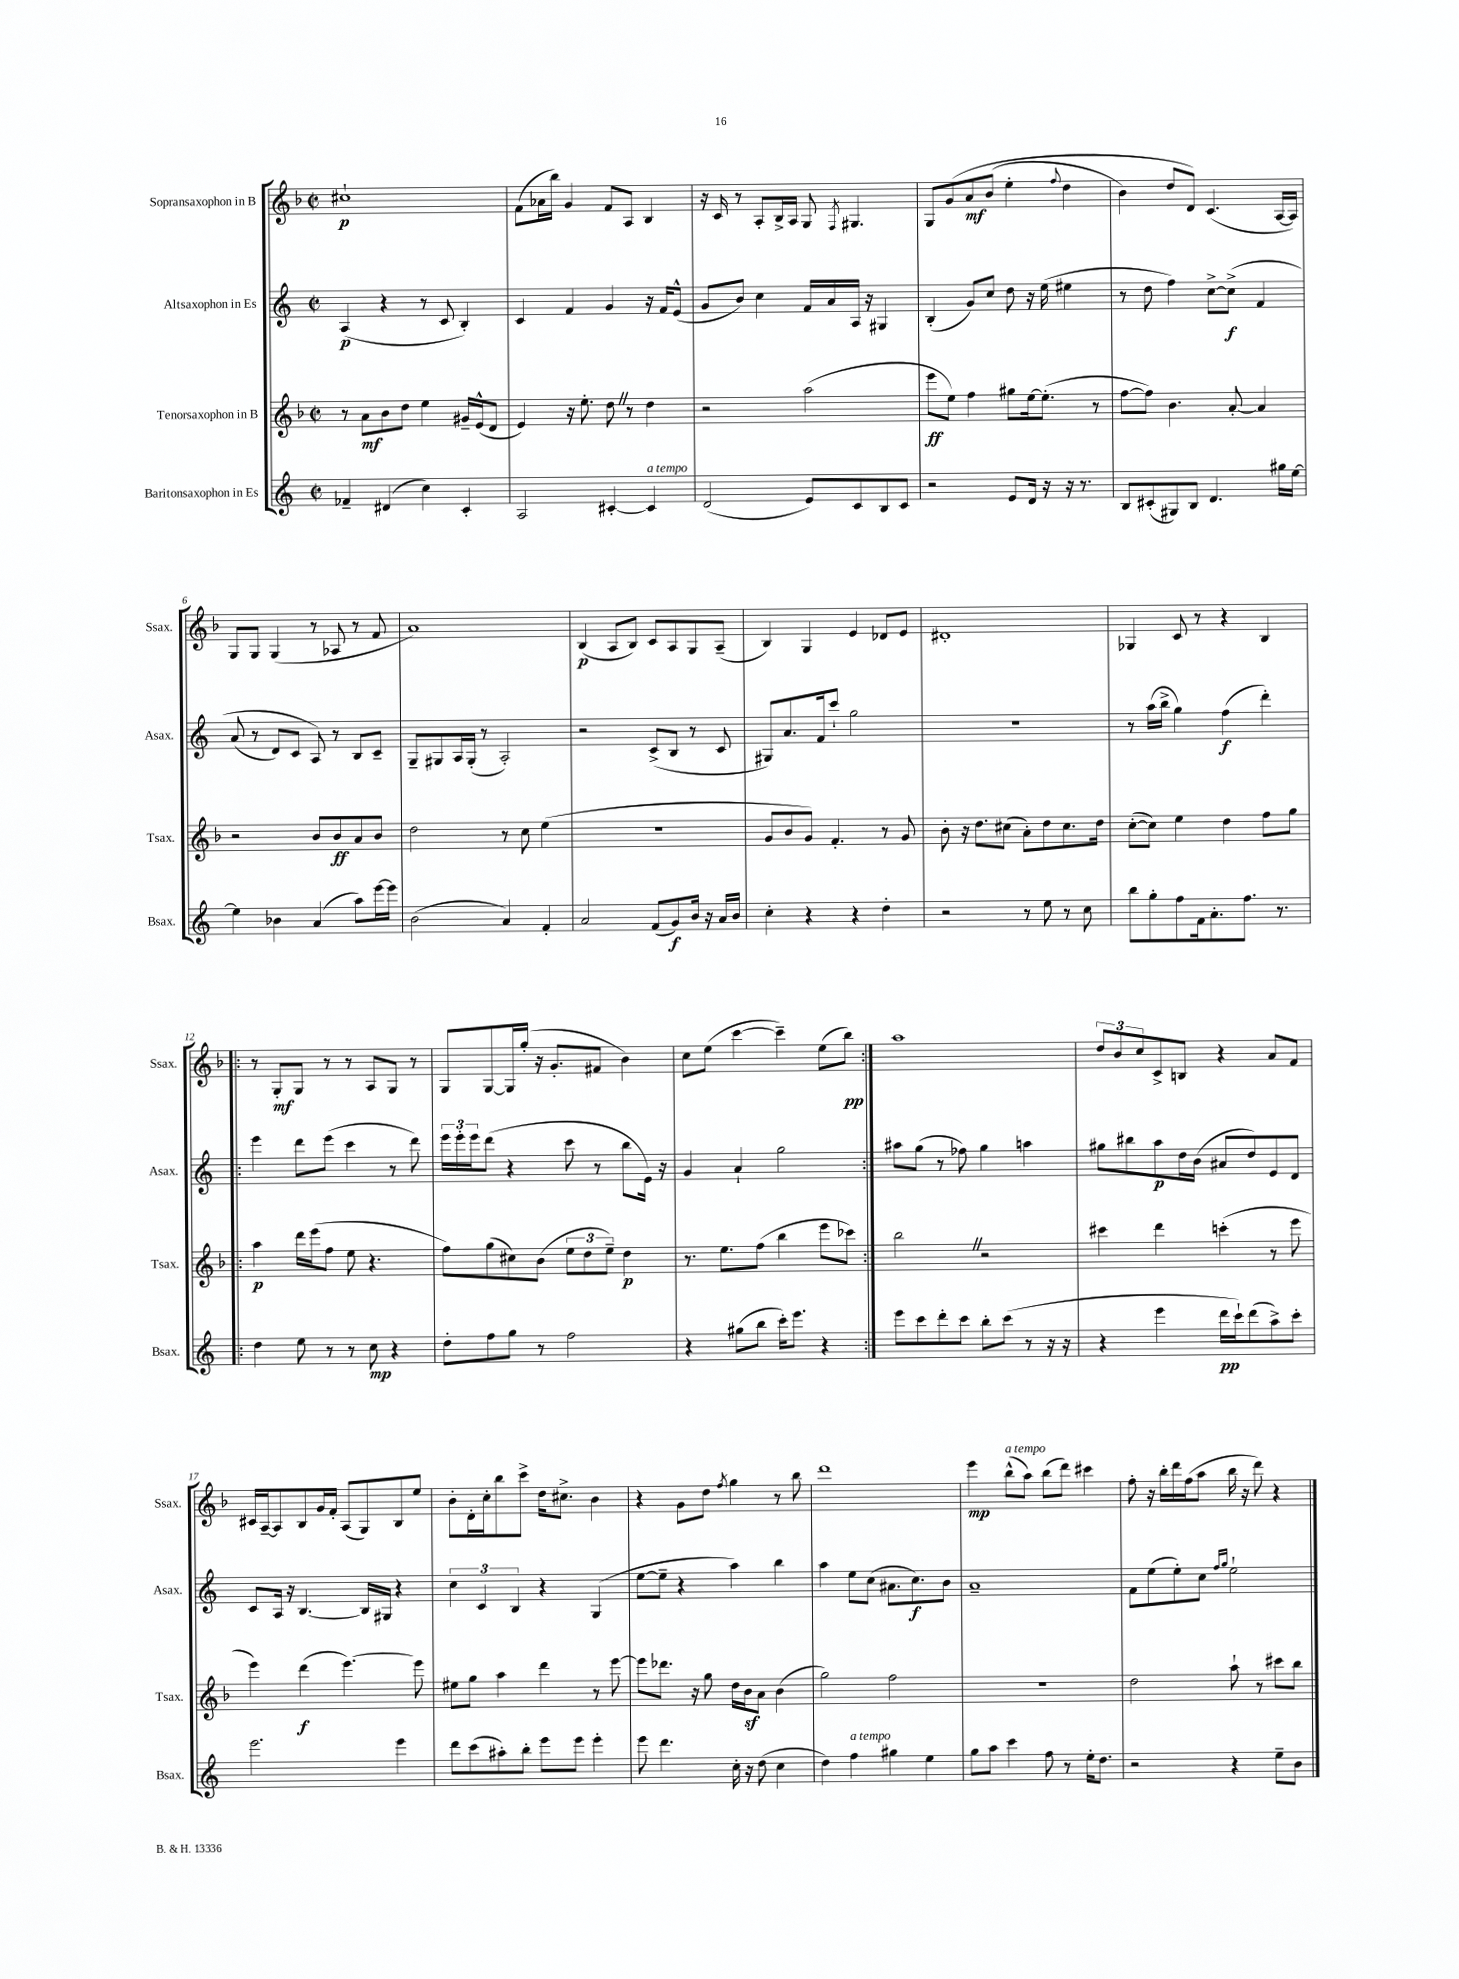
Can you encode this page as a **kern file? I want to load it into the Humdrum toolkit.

**kern	**kern	**kern	**kern
*staff4	*staff3	*staff2	*staff1
*clefG2	*clefG2	*clefG2	*clefG2
*k[]	*k[b-]	*k[]	*k[b-]
*M2/2	*M2/2	*M2/2	*M2/2
*met(c|)	*met(c|)	*met(c|)	*met(c|)
4f-~	8r	(4A	1cc#`
.	8a	.	.
(4d#	8b-	4r	.
.	8dd	.	.
4cc)	4ee	8r	.
.	.	8c	.
4c'	16g#~	4B')	.
.	(16e^^	.	.
.	8d	.	.
=	=	=	=
2A	4e)	4c	(8f
.	.	.	16a-
.	.	.	16bb-)
.	16r	4f	4g
.	8.ee'	.	.
[4c#'	8dd	4g	8f
.	8r	.	8A
4c#]	4dd	16r	4B-
.	.	16f	.
.	.	(8e^^	.
=	=	=	=
(2d	2r	8g	16r
.	.	.	16c
.	.	8b)	8r
.	.	4cc	8A'
.	.	.	16B-^
.	.	.	16A
8e)	(2aa	16f	8G
.	.	16a	.
.	.	.	8qF
8c	.	16A	4.G#
.	.	16r	.
8B	.	4G#	.
8c	.	.	.
=	=	=	=
2r	8eee	(4B'	8G
.	8ee)	.	&(8g
.	4ff	8g)	8a
.	.	8cc	(8b-
8e	8gg#	8dd	4ee'
16d	[16ee	16r	.
16r	(8.ee']	(16ee	.
.	.	.	8qqff
16r	.	4ee#	4dd
8.r	.	.	.
.	8r	.	.
=	=	=	=
8B	[8ff	8r	4b-)
(8c#'	8ff])	8dd	.
8G#)	4.b-	4ff)	8dd
8B	.	.	8d&)
4.d	.	[8cc^	(4.c
.	[8a'	&(8cc^]	.
.	4a]	4f	.
16gg#	.	.	[16A
[16ee	.	.	16A])
=	=	=	=
4ee]	2r	(8a	8G
.	.	8r	8G
4b-	.	8d)	(4G
.	.	8c	.
(4a	8b-	8A&)	8r
.	8b-	8r	8A-
8aa)	8a	8B	8r
[16eee	8b-	8c~	8f
16eee]	.	.	.
=	=	=	=
(2b	2dd	8G~	1a)
.	.	8G#	.
.	.	16A	.
.	.	(16G#'	.
.	.	8r	.
4a)	8r	2A')	.
.	8cc	.	.
4f'	(4ee	.	.
=	=	=	=
2a	1r	2r	(4B-
.	.	.	8A
.	.	.	8B-)
(8f	.	(8c^	8c
8g)	.	8B	8A
16b	.	8r	8G
16r	.	.	.
16a	.	8c	(8A~
16b	.	.	.
=	=	=	=
4cc'	8g	8G#)	4B-)
.	8b-	8.a	.
4r	8g)	.	4G
.	.	16f	.
.	4.f'	8ccc`	.
4r	.	2gg	4e
4dd'	8r	.	8d-
.	8g	.	8e
=	=	=	=
2r	8b-'	1r	1d#'
.	16r	.	.
.	8.dd	.	.
.	(8cc#	.	.
8r	8a')	.	.
8ee	8dd	.	.
8r	8.cc#	.	.
8cc	.	.	.
.	16dd	.	.
=	=	=	=
8bb	([8cc'	8r	4G-
8gg'	8cc])	(16aa	.
.	.	16bb^	.
8ff	4ee	4gg)	8c
16f	.	.	8r
8.a'	.	.	.
.	4dd	(4ff	4r
8.ff	.	.	.
.	8ff	4ddd')	4B-
8.r	.	.	.
.	8gg	.	.
=!|:	=!|:	=!|:	=!|:
4dd	4aa	4eee	8r
.	.	.	8G'
8ee	16ddd	8ddd	8G
.	(16eee	.	.
8r	8ff	(8eee	8r
8r	8ee	4ccc	8r
8cc	4.r	.	8A
4r	.	8r	8G
.	.	8ddd)	8r
=	=	=	=
8dd'	8ff)	24eee	8G
.	.	24eee'	.
.	.	24eee	.
8ff	(8gg	(8ddd	[8G
8gg	8cc#)	4r	16G]
.	.	.	(16gg'
8r	(8b-	.	16r
.	.	.	8.g'
2ff	12ee	8ccc	.
.	12dd	.	.
.	.	8r	8f#
.	12ee~)	.	.
.	4dd	8bb	4b-)
.	.	16e)	.
.	.	16r	.
=	=	=	=
4r	8.r	4g	8cc
.	.	.	(8ee
.	8.ee	.	.
(8gg#	.	4a`	[4ccc
8bb	(8ff	.	.
16ccc')	4bb-	2gg	4ccc~])
8.eee	.	.	.
4r	8eee	.	(8ee
.	8ccc-)	.	8bb-)
=:|!	=:|!	=:|!	=:|!
8eee	2bb-	8aa#	1aa
8ccc	.	(8gg	.
8ddd'	.	8r	.
8ccc	.	8ff-)	.
8bb'	2r	4gg	.
(8ccc	.	.	.
8r	.	4aa	.
16r	.	.	.
16r	.	.	.
=	=	=	=
4r	4ccc#	8gg#	12dd
.	.	.	12b-
.	.	8bb#	.
.	.	.	12cc
4eee	4ddd	8aa	8c^
.	.	16dd	8B
.	.	(16b	.
16ddd	(4ccc'	8a#	4r
16ccc`)	.	.	.
(8ddd	.	8dd)	.
8aa^)	8r	8e	8a
8ccc'	8eee	8d	8f
=	=	=	=
2.eee	4eee)	8c	16c#
.	.	.	[16A~
.	.	16A	8A]
.	.	16r	.
.	(4ddd	[4.B	8B-
.	.	.	16g
.	.	.	16f'
.	[4.eee)	.	(8A
.	.	16B]	8G)
.	.	16G#	.
4eee	.	4r	8B-
.	8eee]	.	8ee
=	=	=	=
8ddd	8ee#	6cc	8b-'
(8ccc	8gg	.	16d'
.	.	6c	.
.	.	.	16cc'
8aa#')	4aa	.	8bb-
.	.	6B	.
8bb'	.	.	8ccc^
8eee	4ddd	4r	16dd
.	.	.	8.cc#^
8eee	.	.	.
4eee'	8r	(4G	4b-
.	[8eee	.	.
=	=	=	=
8eee	8eee]	[8ee	4r
4.ddd	8.ddd-	8ee~]	.
.	.	4r	8g
.	16r	.	.
.	8gg	.	8dd
.	.	.	8qff
16cc'	16dd	4aa)	4gg
16r	16b-	.	.
(8dd	8a	.	.
4cc	(4b-	4bb	8r
.	.	.	8bb-
=	=	=	=
4dd)	2gg)	4aa	1ddd
4ff	.	8ee	.
.	.	(8cc	.
4gg#	2ff	8.a#	.
.	.	8.cc)	.
4ee	.	.	.
.	.	8b	.
=	=	=	=
8gg	1r	1a~	4eee
8aa	.	.	.
4ccc	.	.	(8bb-^^
.	.	.	8aa)
8ff	.	.	(8bb-
8r	.	.	8ddd)
16ee'	.	.	4ccc#
8.dd	.	.	.
=	=	=	=
2r	2dd	8f	8ff'
.	.	(8ee	16r
.	.	.	16bb-'
.	.	8ee')	16ddd
.	.	.	(16ff
.	.	8cc	8aa
.	.	16qqff	.
.	.	16qqgg	.
4r	8aa`	2ee`	16bb-
.	.	.	16r
.	8r	.	8ddd)
8ee~	8ccc#	.	4r
8b	8bb-	.	.
==	==	==	==
*-	*-	*-	*-
